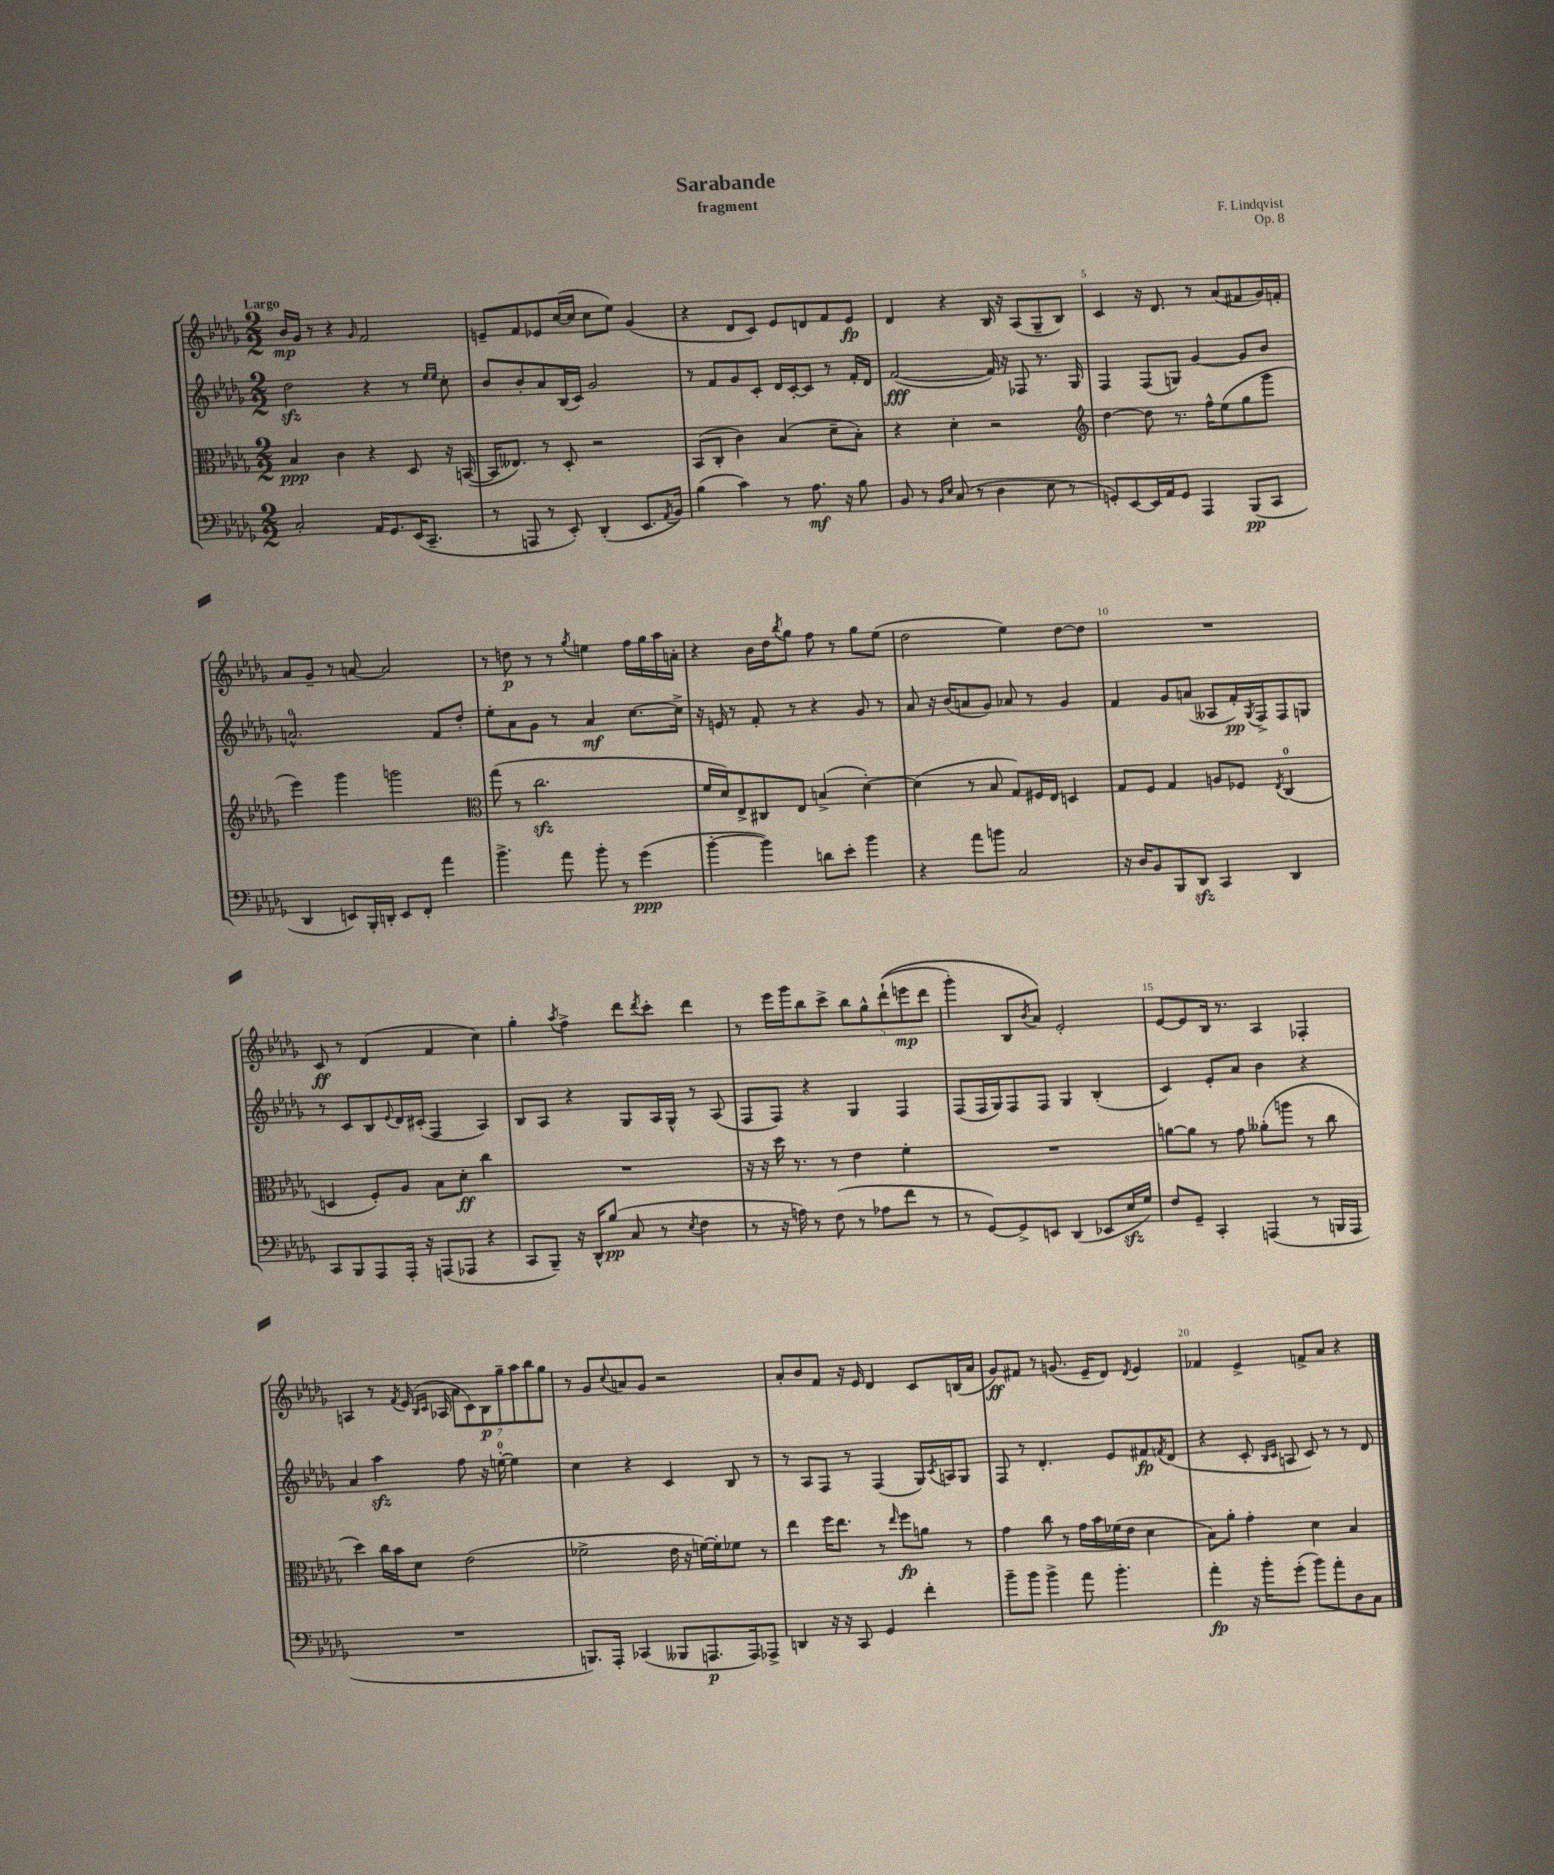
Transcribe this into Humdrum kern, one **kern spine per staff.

**kern	**dynam	**kern	**dynam	**kern	**dynam	**kern	**dynam
*part4	*part4	*part3	*part3	*part2	*part2	*part1	*part1
*staff4	*staff4	*staff3	*staff3	*staff2	*staff2	*staff1	*staff1
*clefF4	*	*clefC3	*	*clefG2	*	*clefG2	*
*k[b-e-a-d-g-]	*	*k[b-e-a-d-g-]	*	*k[b-e-a-d-g-]	*	*k[b-e-a-d-g-]	*
*M2/2	*	*M2/2	*	*M2/2	*	*M2/2	*
=1	=1	=1	=1	=1	=1	=1	=1
!	!	!	!	!	!	!LO:TX:a:B:t=Largo	!
2C'/	.	4B-/	ppp	2dd-zz\	.	16b-/LL	mp
.	.	.	.	.	.	16g-/JJ	.
.	.	.	.	.	.	8r	.
.	.	4c\	.	.	.	4r	.
.	.	.	.	.	.	16qqg-/	.
16AA-/KL	.	4r	.	4r	.	2f/	.
8.GG-/	.	.	.	.	.	.	.
(16EE-/K	.	8D-/	.	8r	.	.	.
8.CC~/J	.	.	.	.	.	.	.
.	.	.	.	16qqee-/LL	.	.	.
.	.	.	.	16qqee-/JJ	.	.	.
.	.	16r	.	8cc'\	.	.	.
.	.	([16BBn/	.	.	.	.	.
=2	=2	=2	=2	=2	=2	=2	=2
8r	.	16BB/KL]	.	8b-/L	.	8en~/L	.
.	.	8.E--X/J)	.	.	.	.	.
8AAAn/	.	.	.	8b-'/	.	8f/	.
8r	.	8r	.	8a-/	.	8e-X/	.
8EE-'/)	.	8D-'/	.	(16B-/L	.	([16cc/L	.
.	.	.	.	16c/JJ)	.	16cc/JJ]	.
(4DD-'/	.	2r	.	2g-/	.	8cc\L	.
.	.	.	.	.	.	8ee-\J)	.
8.EE-/L	.	.	.	.	.	(4g-/	.
8qAA-/	.	.	.	.	.	.	.
16BB-/Jk)	.	.	.	.	.	.	.
=3	=3	=3	=3	=3	=3	=3	=3
(4B-\	.	(8BB-/L	.	8r	.	4r	.
.	.	8C'/J	.	8f/L	.	.	.
4c\)	.	4c\)	.	8g-/	.	8d-/L	.
.	.	.	.	8c'/J	.	8c/J)	.
8r	.	(4B-/	.	16d-/LL	.	8e-/L	.
.	.	.	.	[16c'/J	.	.	.
8.A-\	mf	.	.	8c/J]	.	8dn/	.
.	.	8d-~\L	.	8r	.	8f/	.
16r	.	.	.	.	.	.	.
8B-\	.	8B-'\J)	.	16f'/LL	.	8e-/J	fp
.	.	.	.	16d-/JJ	.	.	.
=4	=4	=4	=4	=4	=4	=4	=4
8BB-/	.	4r	.	([2f/	fff	4d-/	.
8r	.	.	.	.	.	.	.
16qqBB-/LL	.	.	.	.	.	.	.
16qqE-/JJ	.	.	.	.	.	.	.
(8C/	.	4d-'\	.	.	.	4r	.
8r	.	.	.	.	.	.	.
4D-\	.	2r	.	16f/])	.	16B-/	.
.	.	.	.	16r	.	16r	.
.	.	.	.	8F-X/	.	(8A-/L	.
8E-\	.	.	.	8.r	.	8G-~/	.
8r	.	.	.	.	.	8B-/J)	.
.	.	.	.	16G-/	.	.	.
=5	=5	=5	=5	=5	=5	=5	=5
*	*	*clefG2	*	*	*	*	*
8GGn'/L)	.	[4dd-\	.	4F/	.	4c/	.
[8EE-/	.	.	.	.	.	.	.
16EE-/L]	.	8dd-\]	.	(8F/L	.	16r	.
16AA-/J	.	.	.	.	.	8.d-/	.
8GG/J	.	8.r	.	8Gn/J)	.	.	.
4AAA-/	.	.	.	[4g-/	.	8r	.
.	.	16ff^^\KL	.	.	.	.	.
.	.	(8ee-\	.	.	.	(8a-/L	.
(8BBB-/L	pp	8gg-\	.	8g-/L]	.	8f#X/	.
8CC/J	.	8ggg-\J	.	8b-/J	.	16g-/L)	.
.	.	.	.	.	.	16fn'/JJ	.
!!LO:LB:g=z
=6	=6	=6	=6	=6	=6	=6	=6
4DD-/	.	4eee-\)	.	2.an^^/	.	8a-/L	.
.	.	.	.	.	.	8g-~/J	.
8EEn/L)	.	4ggg-\	.	.	.	8r	.
16BBB-'/L	.	.	.	.	.	[8an/	.
16DDn'/JJ	.	.	.	.	.	.	.
8EE/L	.	2gggn\	.	.	.	2a/]	.
8FF'/J	.	.	.	.	.	.	.
4a-\	.	.	.	8f/L	.	.	.
.	.	.	.	8dd-'/J	.	.	.
=7	=7	=7	=7	=7	=7	=7	=7
*	*	*clefC3	*	*	*	*	*
4.b-^\	.	(8gg-\	.	8ee-'\L	.	8r	.
.	.	8r	.	8a-\	.	8ddn\	p
.	.	2.cczz\	.	8g-\J	.	8r	.
8a-\	.	.	.	8r	.	8r	.
.	.	.	.	.	.	8qgg-/	.
8b-'\	.	.	.	4a-/	mf	4een\	.
8r	.	.	.	.	.	.	.
(4g-\	ppp	.	.	[8.cc\L	.	16ff\LL	.
.	.	.	.	.	.	16gg-\	.
.	.	.	.	.	.	16aa-\	.
.	.	.	.	16cc^\Jk]	.	16an'\JJ	.
=8	=8	=8	=8	=8	=8	=8	=8
[4b-'\	.	16f/LL	.	16r	.	4r	.
.	.	16d-/J)	.	16en/	.	.	.
.	.	8E-^/	.	8r	.	.	.
4b-\])	.	8C#X/	.	8f'/	.	16b-\LL	.
.	.	.	.	.	.	16dd-\J	.
.	.	.	.	.	.	8qbb-/	.
.	.	8E-/J	.	8r	.	8gg-\J	.
8dn\L	.	(4Bn^/	.	4r	.	8ff\	.
8e-'\J	.	.	.	.	.	8r	.
4b-\	.	[4d-'\)	.	8g-/	.	8gg-\L	.
.	.	.	.	8r	.	(8ee-\J	.
=9	=9	=9	=9	=9	=9	=9	=9
4r	.	(4d-\]	.	8a-/	.	2dd-\	.
.	.	.	.	16r	.	.	.
.	.	.	.	(16b-/KL	.	.	.
8a-\L	.	8r	.	8an/	.	.	.
8bn\J	.	8B-/	.	8g-/J)	.	.	.
2C/	.	8G-/L)	.	8a-X/	.	4ee-\)	.
.	.	16F#X/L	.	8r	.	.	.
.	.	16E-/JJ	.	.	.	.	.
.	.	4Dn/	.	4g-/	.	[8dd-\L	.
.	.	.	.	.	.	8dd-\J]	.
=10	=10	=10	=10	=10	=10	=10	=10
16r	.	8G-/L	.	4f/	.	1r	.
16D-/KL	.	.	.	.	.	.	.
8BB-/	.	8F/J	.	.	.	.	.
8BBB-/	.	4G-/	.	8g-/L	.	.	.
8DD-zz/J	.	.	.	(8an/J	.	.	.
4CC/	.	8An/L	.	8A--X/L	.	.	.
.	.	8F-X/J	.	16f'/L)	pp	.	.
.	.	.	.	8qG-/	.	.	.
.	.	.	.	16F^/J	.	.	.
.	.	8qE-/	.	.	.	.	.
4DD-/	.	(4C/	.	8F/	.	.	.
.	.	.	.	8Gn/J	.	.	.
!!LO:LB:g=z
=11	=11	=11	=11	=11	=11	=11	=11
8CC/L	.	4Dn/	.	8r	.	8c/	ff
8BBB-/	.	.	.	8c/L	.	8r	.
8AAA-/	.	8F'/L)	.	8B-/	.	(4d-/	.
.	.	.	.	8qqe-/	.	.	.
16AAA-'/Jk	.	8A-/J	.	16d-/L	.	.	.
16r	.	.	.	(16c#X'/JJ	.	.	.
(8AAAn/L	.	8B-\L	.	4F/	.	4f/	.
8AAA-X/J	.	8d-'\J	ff	.	.	.	.
4r	.	4cc\	.	4A-/)	.	4cc\)	.
=12	=12	=12	=12	=12	=12	=12	=12
8CC/L	.	1r	.	8B-/L	.	4gg-'\	.
8BBB-~/J)	.	.	.	8A-/J	.	.	.
.	.	.	.	.	.	8qaa-/	.
16r	.	.	.	4r	.	4ff^\	.
16DD-^^/KL	.	.	.	.	.	.	.
(8B-/J	pp	.	.	.	.	.	.
8C/	.	.	.	8G-/L	.	8ddd-\L	.
.	.	.	.	.	.	8qddd-/	.
8r	.	.	.	16A-/L	.	8ccc'\J	.
.	.	.	.	16G-^^/JJ	.	.	.
8qE-/	.	.	.	.	.	.	.
4F\	.	.	.	8r	.	4ddd-\	.
.	.	.	.	(8A-/	.	.	.
=13	=13	=13	=13	=13	=13	=13	=13
8r	.	16r	.	8F/L	.	8r	.
.	.	16r	.	.	.	.	.
16r	.	16dd-\	.	8F/J)	.	16eee-\LL	.
16An\)	.	8.r	.	.	.	16ggg-\J	.
8r	.	.	.	4r	.	8bb-\	.
(8F\	.	8r	.	.	.	8ccc^\J	.
8r	.	4e-\	.	4G-/	.	10bb-\L	.
.	.	.	.	.	.	10gg-^^\	.
8A-X\L	.	.	.	.	.	.	.
.	.	.	.	.	.	((10ddd-`\	.
8f\J	.	4f'\	.	4F/	.	.	.
.	.	.	.	.	.	10eeen\	mp
8r	.	.	.	.	.	.	.
.	.	.	.	.	.	10ddd-\J	.
=14	=14	=14	=14	=14	=14	=14	=14
8r	.	1r	.	(8F/L	.	4ggg-'\)	.
[8GG-/L)	.	.	.	16F/L	.	.	.
.	.	.	.	16G-/J)	.	.	.
8GG-^/]	.	.	.	8F/	.	8B-/L	.
.	.	.	.	.	.	8qb-/	.
8EEn/J	.	.	.	8F/J	.	8a-/J)	.
(4DD-/	.	.	.	4G-/	.	2e-'/	.
8EE-X/L	.	.	.	(4B-'/	.	.	.
16E-zz/L	.	.	.	.	.	.	.
16G-/JJ)	.	.	.	.	.	.	.
=15	=15	=15	=15	=15	=15	=15	=15
8F/L	.	[8an\L	.	4c/)	.	[8e-/L	.
8GG-~/J	.	8a\J]	.	.	.	8e-/]	.
4CC'/	.	8r	.	8e-'/L	.	16B-/Jk	.
.	.	.	.	.	.	8.r	.
.	.	8g-\	.	8a-/J	.	.	.
(4AAAn/	.	(8a--X'\L	.	4b-\	.	4A-/	.
.	.	8aan\J	.	.	.	.	.
8r	.	8r	.	4r	.	4F-X'/	.
16BBBn/LL	.	8cc\	.	.	.	.	.
16AAA/JJ	.	.	.	.	.	.	.
!!LO:LB:g=z
=16	=16	=16	=16	=16	=16	=16	=16
1r	.	4dd-\)	.	4a-/	.	4An/	.
.	.	16cc\LL	.	4aa-zz\	.	8r	.
.	.	16b-\J	.	.	.	.	.
.	.	.	.	.	.	8qf/	.
.	.	8d-\J	.	.	.	(16e-/	.
.	.	.	.	.	.	16qqB-/LL	.
.	.	.	.	.	.	16qqc/JJ	.
.	.	.	.	.	.	16A-X/	.
.	.	(2e-\	.	8ff\	.	14a-\L	.
.	.	.	.	.	.	14c\)	.
.	.	.	.	16r	.	.	.
.	.	.	.	.	.	14B-\	p
.	.	.	.	[16een'\	.	.	.
.	.	.	.	.	.	14gg-~\	.
.	.	.	.	4ee\]	.	.	.
.	.	.	.	.	.	14aa-\	.
.	.	.	.	.	.	14bb-\	.
.	.	.	.	.	.	14gg-\J	.
=17	=17	=17	=17	=17	=17	=17	=17
8.BBBn/L)	.	2f-X^\	.	4cc\	.	8r	.
.	.	.	.	.	.	8g-/L	.
16AAA-'/Jk	.	.	.	.	.	.	.
.	.	.	.	.	.	8qqcc/	.
(4CC-X/	.	.	.	4r	.	8an/	.
.	.	.	.	.	.	8g-/J	.
8BBB--X/L	.	16e-\	.	4c/	.	2r	.
.	.	16r	.	.	.	.	.
8.AAAn/	p	[16fn\LL)	.	.	.	.	.
.	.	16f'\J]	.	.	.	.	.
.	.	8f-X\J	.	8B-/	.	.	.
16AAA/k)	.	.	.	.	.	.	.
8AAA-X^/J	.	8r	.	8r	.	.	.
=18	=18	=18	=18	=18	=18	=18	=18
4DDn/	.	4ee-\	.	8r	.	8a-'/L	.
.	.	.	.	8A-/L	.	8b-/	.
16r	.	16ff\KL	.	8F/J	.	8f/J	.
16r	.	8.ee-\J	.	.	.	.	.
8CC/	.	.	.	8r	.	16r	.
.	.	.	.	.	.	16e-/	.
4GG-/	.	8r	.	(4F/	.	4d-/	.
.	.	16qqee-/	.	.	.	.	.
.	.	8ff\L	fp	.	.	.	.
4f'\	.	8an\J	.	16G-/LL)	.	8c/L	.
.	.	.	.	8qc/	.	.	.
.	.	.	.	16An/J	.	.	.
.	.	8r	.	8G-/J	.	(16Bn/L	.
.	.	.	.	.	.	16a-/JJ	.
=19	=19	=19	=19	=19	=19	=19	=19
8b-~\L	.	4g-\	.	8F/	.	8g-/L)	ff
8b-\J	.	.	.	8r	.	8f#X/J	.
4b-^\	.	8cc\	.	4.d-'/	.	8r	.
.	.	8r	.	.	.	(8.gn/	.
8a-\	.	16g-\LL	.	.	.	.	.
.	.	16b-\	.	.	.	16e-~/KL	.
4.b-'\	.	(16f-X\	.	8e-/L	.	8d-/J)	.
.	.	16e-\JJ	.	.	.	.	.
.	.	.	.	.	.	8qd-/	.
.	.	4d-\	.	8f#X/	fp	4e-/	.
.	.	.	.	8qfn/	.	.	.
.	.	.	.	(8d-/J	.	.	.
=20	=20	=20	=20	=20	=20	=20	=20
4a-'\	fp	8B-\L)	.	4r	.	4f-X/	.
.	.	8a-'\J	.	.	.	.	.
16r	.	4g-'\	.	8c'/	.	4e-^/	.
16b-'\KL	.	.	.	.	.	.	.
.	.	.	.	16qqB-/LL	.	.	.
.	.	.	.	16qqc/JJ	.	.	.
(8g-'\J	.	.	.	8An/	.	.	.
8b-\L)	.	4d-\	.	8c/)	.	8fn^/L	.
8a-'\	.	.	.	8r	.	8a-/J	.
8D-\	.	4B-/	.	8r	.	4r	.
8C\J	.	.	.	8d-/	.	.	.
==	==	==	==	==	==	==	==
*-	*-	*-	*-	*-	*-	*-	*-
